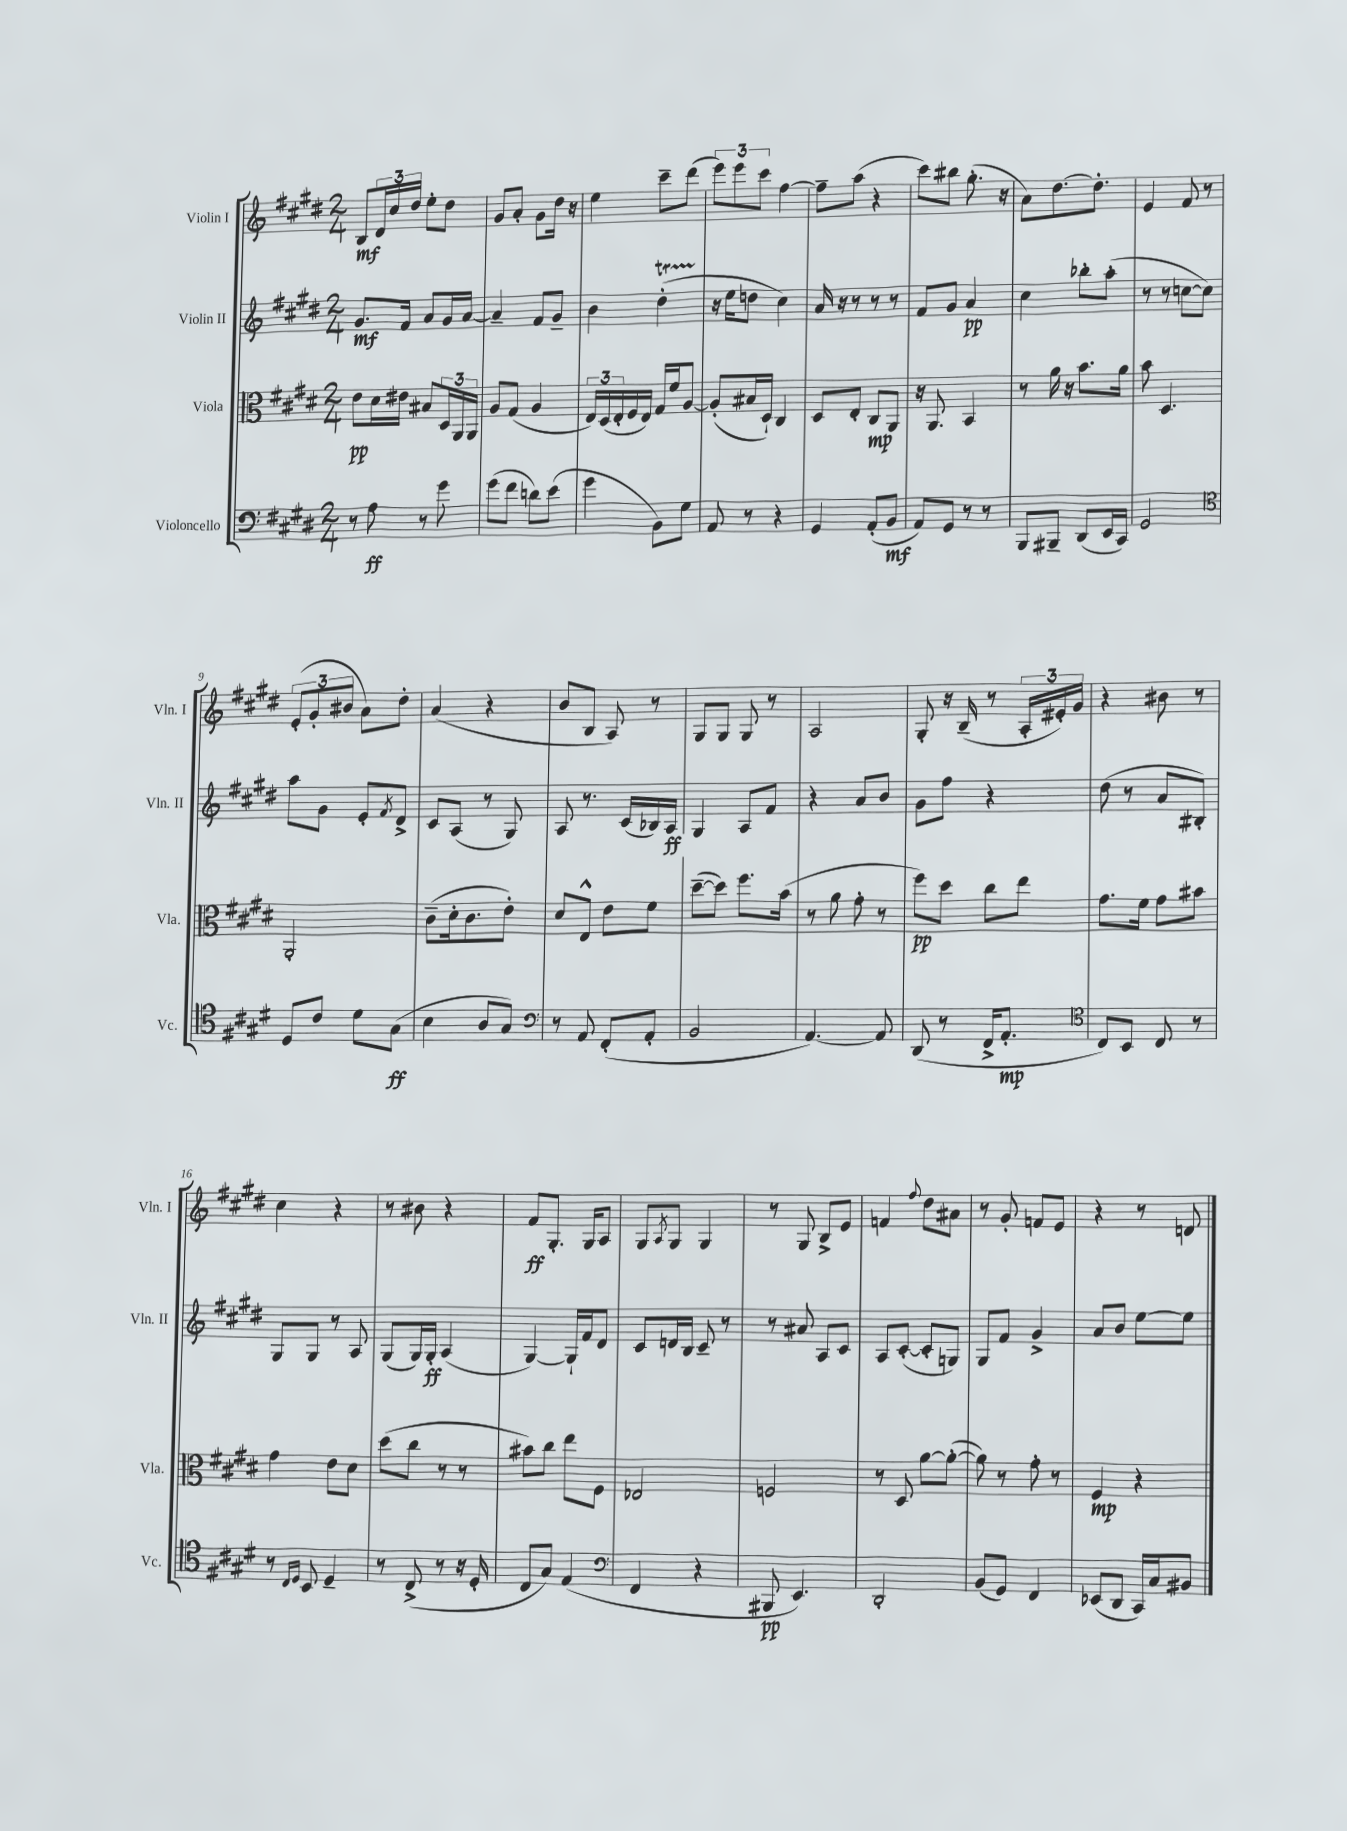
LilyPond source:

<<
\new StaffGroup <<
\new Staff = "s0" \with { instrumentName = "Violin I" shortInstrumentName = "Vln. I" } {
    \clef treble \key e \major \numericTimeSignature \time 2/4
    b8\mf \tuplet 3/2 { dis'16 cis''16 dis''16 } e''8-. dis''8 |
    gis'8 a'8-. gis'8 dis''16 r16 |
    e''4 cis'''8-- dis'''8( |
    \tuplet 3/2 { e'''8) e'''8 cis'''8 } fis''4~ |
    fis''8-- a''8( r4 |
    cis'''8) bis''8 gis''8.-.( r16 |
    a'8) dis''8.~ dis''8.-. |
    e'4 fis'8 r8 |
    \tuplet 3/2 { e'8-.( gis'8-. bis'8 } a'8) dis''8-. |
    a'4( r4 |
    b'8 b8 a8) r8 |
    gis8 gis8 gis8 r8 |
    a2 |
    gis8-. r16 b16--( r8 \tuplet 3/2 { a16-. eis'16-.) gis'16 } |
    r4 bis'8 r8 |
    cis''4 r4 |
    r8 bis'8 r4 |
    fis'8\ff gis8.-. gis16 a8 |
    gis8 \acciaccatura { a8 } gis8 gis4 |
    r8 gis8 b8-> e'8 |
    f'4 \appoggiatura { fis''8 } dis''8 ais'8 |
    r8 gis'8-. f'8 e'8 |
    r4 r8 d'8 \bar "|." |
}
\new Staff = "s1" \with { instrumentName = "Violin II" shortInstrumentName = "Vln. II" } {
    \clef treble \key e \major \numericTimeSignature \time 2/4
    gis'8.\mf fis'16 a'8 gis'16 a'16~ |
    a'4-- fis'8 gis'8-- |
    b'4 dis''4-.\startTrillSpan( |
    r16\stopTrillSpan e''16 d''8 cis''4) |
    a'16 r16 r8 r8 r8 |
    fis'8 gis'8 a'4\pp |
    cis''4 bes''8-. a''8-.( |
    r8 r8 c''8~ c''8) |
    a''8 gis'8 e'8-. \acciaccatura { fis'8 } dis'8-> |
    cis'8 a8( r8 gis8) |
    a8 r8. cis'16( bes16) a16\ff |
    gis4 a8 fis'8 |
    r4 a'8 b'8 |
    gis'8 fis''8 r4 |
    dis''8( r8 a'8 bis8-.) |
    gis8 gis8 r8 a8 |
    gis8( gis16) gis16-.\ff a4( |
    gis4~) gis16-! fis'16 dis'8 |
    cis'8 d'16 b16 cis'8-- r8 |
    r8 ais'8 a8 cis'8 |
    a8 cis'8~-.( cis'8-. g8) |
    gis8 fis'8 gis'4-> |
    a'8 b'8 e''8~ e''8 \bar "|." |
}
\new Staff = "s2" \with { instrumentName = "Viola" shortInstrumentName = "Vla." } {
    \clef alto \key e \major \numericTimeSignature \time 2/4
    e'8\pp dis'16 eis'16 bis8 \tuplet 3/2 { dis16 a,16 a,16 } |
    a8 gis8( a4 |
    \tuplet 3/2 { e16) dis16( e16-. } fis16 e16) gis16 fis'16 a8~ |
    a8-.( bis16 dis16-!) cis4 |
    dis8 e8-. cis8\mp a,8 |
    r16 a,8. b,4 |
    r8 a'16 r16 b'8. a'16 |
    b'8 dis4. |
    a,2-. |
    cis'8--( dis'16-. cis'8. e'8-.) |
    dis'8 e8-^ e'8 fis'8 |
    dis''8~--( dis''8) fis''8. b'16( |
    r8 a'8 gis'8-. r8 |
    fis''8\pp) dis''8 cis''8 e''8 |
    gis'8. fis'16 gis'8 bis'8 |
    gis'4 e'8 dis'8 |
    dis''8( cis''8 r8 r8 |
    bis'8) cis''8 e''8 fis8 |
    ees2 |
    f2 |
    r8 dis8 a'8~ a'8~-.( |
    a'8) r8 gis'8-. r8 |
    fis4\mp r4 \bar "|." |
}
\new Staff = "s3" \with { instrumentName = "Violoncello" shortInstrumentName = "Vc." } {
    \clef bass \key e \major \numericTimeSignature \time 2/4
    r8 a8\ff r8 gis'8 |
    gis'8( fis'8 d'8) e'8( |
    gis'4 b,8) gis8 |
    a,8 r8 r4 |
    gis,4 a,8-.( b,8\mf |
    a,8) gis,8 r8 r8 |
    b,,8 bis,,8-- dis,8( e,16 cis,16) |
    gis,2 |
    \clef tenor dis8 cis'8 dis'8 gis8\ff( |
    b4 a8 gis8) |
    \clef bass r8 a,8 fis,8-.( a,8-. |
    b,2 |
    a,4.~) a,8 |
    dis,8( r8 fis,16-> a,8.-.\mp |
    \clef tenor cis8) b,8 cis8 r8 |
    r8 \grace { cis16 dis16 } b,8 dis4-- |
    r8 cis8->( r8 r16 dis16-. |
    cis8 gis8) e4( |
    \clef bass fis,4 r4 |
    bis,,8\pp e,4.) |
    dis,2-. |
    b,8( gis,8) fis,4 |
    ees,8( dis,8 cis,16) cis16 bis,8 \bar "|." |
}
>>
>>
